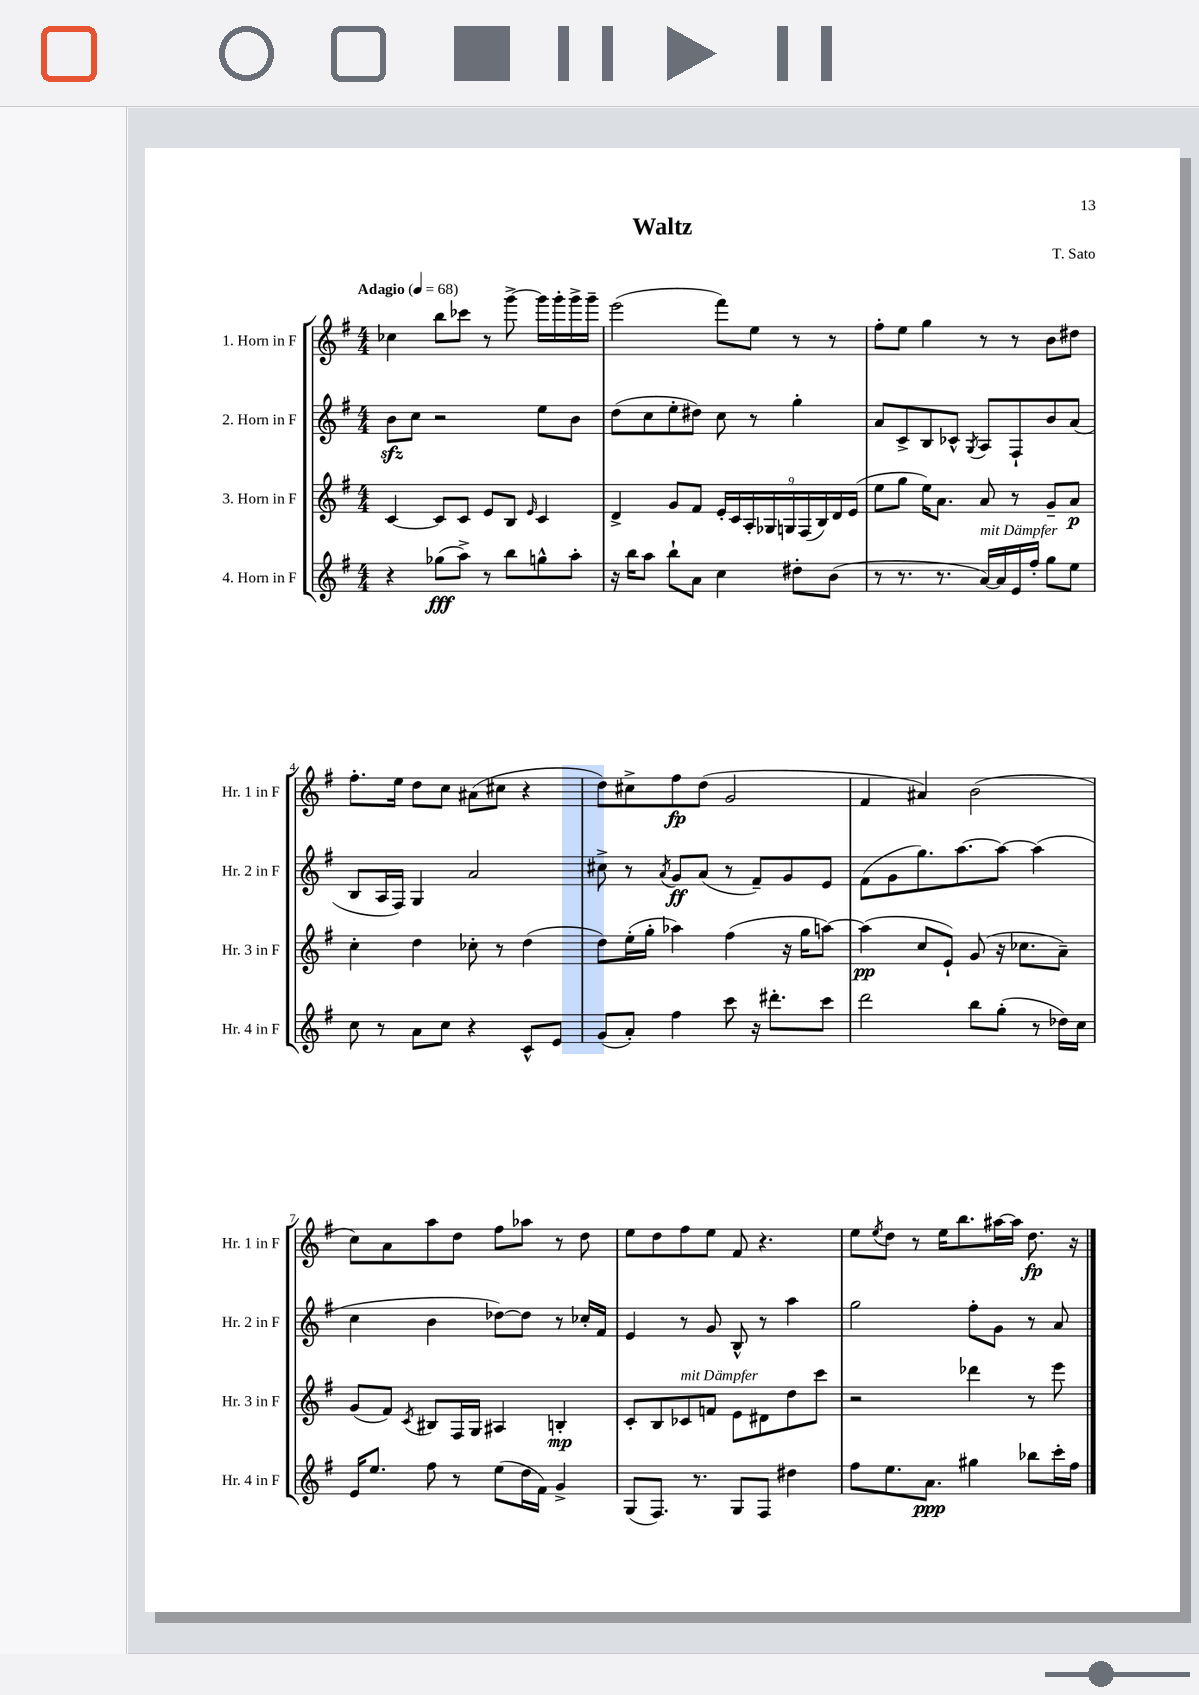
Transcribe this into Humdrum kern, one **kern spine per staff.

**kern	**dynam	**kern	**dynam	**kern	**dynam	**kern	**dynam
*part4	*part4	*part3	*part3	*part2	*part2	*part1	*part1
*staff4	*staff4	*staff3	*staff3	*staff2	*staff2	*staff1	*staff1
*I"4. Horn in F	*	*I"3. Horn in F	*	*I"2. Horn in F	*	*I"1. Horn in F	*
*I'Hr. 4 in F	*	*I'Hr. 3 in F	*	*I'Hr. 2 in F	*	*I'Hr. 1 in F	*
*clefG2	*	*clefG2	*	*clefG2	*	*clefG2	*
*k[f#]	*	*k[f#]	*	*k[f#]	*	*k[f#]	*
*M4/4	*	*M4/4	*	*M4/4	*	*M4/4	*
*MM68	*	*MM68	*	*MM68	*	*MM68	*
=1	=1	=1	=1	=1	=1	=1	=1
!	!	!	!	!	!	!LO:TX:a:B:t=Adagio	!
4r	.	[4c/	.	8bzz\L	.	4cc-X\	.
.	.	.	.	8cc\J	.	.	.
(8gg-X\L	fff	8c/L]	.	2r	.	8bb\L	.
8aa^\J)	.	8c/J	.	.	.	8ccc-X\J	.
8r	.	8e/L	.	.	.	8r	.
8bb\L	.	8B/J	.	.	.	[8ggg^\	.
.	.	16qqe/	.	.	.	.	.
8ggn^^\	.	4c/	.	8ee\L	.	16ggg\LL]	.
.	.	.	.	.	.	16ggg'\	.
8aa'\J	.	.	.	8b\J	.	16ggg^\	.
.	.	.	.	.	.	16ggg~\JJ	.
=2	=2	=2	=2	=2	=2	=2	=2
16r	.	4d^/	.	(8dd\L	.	(2eee\	.
16bb\KL	.	.	.	.	.	.	.
8aa\J	.	.	.	8cc\	.	.	.
8bb`\L	.	8g/L	.	8ee'\	.	.	.
8a\J	.	8f#/J	.	8dd#X\J)	.	.	.
4cc\	.	18e'/LL	.	8cc\	.	8fff#\L)	.
.	.	18c/	.	.	.	.	.
.	.	18A'/	.	.	.	.	.
.	.	.	.	8r	.	8ee\J	.
.	.	18G-X/	.	.	.	.	.
.	.	18Gn/	.	.	.	.	.
8dd#X'\L	.	.	.	4gg'\	.	8r	.
.	.	(18F#/	.	.	.	.	.
.	.	18B/)	.	.	.	.	.
(8b\J	.	.	.	.	.	8r	.
.	.	18d/	.	.	.	.	.
.	.	(18e/JJ	.	.	.	.	.
=3	=3	=3	=3	=3	=3	=3	=3
8r	.	8ee\L	.	8a/L	.	8ff#'\L	.
8.r	.	8gg\J	.	8c^/	.	8ee\J	.
.	.	16ee\KL)	.	8B/	.	4gg\	.
8.r	.	8.a\J	.	.	.	.	.
.	.	.	.	8c-X^^/J	.	.	.
.	.	.	.	8qG/	.	.	.
!LO:TX:a:i:t=mit Dämpfer	!	!	!	!	!	!	!
[16a/LL)	.	8a/	.	8A/L	.	8r	.
16a/]	.	.	.	.	.	.	.
16e/	.	8r	.	8F#`/	.	8r	.
16ff#'/JJ	.	.	.	.	.	.	.
8gg\L	.	8g~/L	.	8b/	.	8b\L	.
8ee\J	.	8a/J	p	(8a/J	.	8dd#X\J	.
!!LO:LB:g=z
=4	=4	=4	=4	=4	=4	=4	=4
8cc\	.	4cc'\	.	8B/L	.	8.ff#'\L	.
8r	.	.	.	16A/L	.	.	.
.	.	.	.	16F#/JJ)	.	16ee\Jk	.
8a\L	.	4dd\	.	4G/	.	8dd\L	.
8cc\J	.	.	.	.	.	8cc\J	.
4r	.	8cc-X'\	.	2a/	.	(8a#X\L	.
.	.	8r	.	.	.	8cc#X\J	.
8c^^/L	.	(4dd\	.	.	.	4r	.
8e/J	.	.	.	.	.	.	.
=5	=5	=5	=5	=5	=5	=5	=5
(8g/L	.	8dd\L)	.	8cc#X^\	.	8dd\L)	.
8a'/J)	.	(16ee'\L	.	8r	.	8cc#X^\	.
.	.	16gg'\JJ	.	.	.	.	.
.	.	.	.	8qa/	.	.	.
4ff#\	.	4aa-X\)	.	8g/L	ff	8ff#\	fp
.	.	.	.	(8a/J	.	(8dd\J	.
8ccc\	.	(4ff#\	.	8r	.	2g/	.
16r	.	.	.	8f#~/L)	.	.	.
8.ddd#X'\L	.	.	.	.	.	.	.
.	.	16r	.	8g/	.	.	.
.	.	16gg\KL	.	.	.	.	.
8ccc\J	.	[8aan\J)	.	8e/J	.	.	.
=6	=6	=6	=6	=6	=6	=6	=6
2ddd\	.	(4aa\]	pp	(8f#\L	.	4f#/	.
.	.	.	.	8g\	.	.	.
.	.	8cc/L	.	8.gg\)	.	4a#X/)	.
.	.	8e`/J)	.	.	.	.	.
.	.	.	.	[8.aa\	.	.	.
8bb\L	.	(8g/	.	.	.	(2b\	.
(8gg'\J	.	16r	.	8aa\J_	.	.	.
.	.	8.cc-X\L	.	.	.	.	.
8r	.	.	.	(4aa\]	.	.	.
16dd-X\LL)	.	8a~\J)	.	.	.	.	.
16cc\JJ	.	.	.	.	.	.	.
!!LO:LB:g=z
=7	=7	=7	=7	=7	=7	=7	=7
16e/KL	.	(8g/L	.	4cc\	.	8cc\L)	.
8.ee/J	.	.	.	.	.	.	.
.	.	8f#/J)	.	.	.	8a\	.
.	.	8qc/	.	.	.	.	.
8ff#\	.	8B#X/L	.	4b\	.	8aa\	.
8r	.	16F#/L	.	.	.	8dd\J	.
.	.	16G/JJ	.	.	.	.	.
(8ee\L	.	4A#X/	.	[8dd-X\L)	.	8ff#\L	.
16dd\L	.	.	.	8dd-\J]	.	8aa-X\J	.
16f#\JJ)	.	.	.	.	.	.	.
4g^/	.	4Bn'/	mp	8r	.	8r	.
.	.	.	.	16cc-X'/LL	.	8dd\	.
.	.	.	.	16f#/JJ	.	.	.
=8	=8	=8	=8	=8	=8	=8	=8
(8G/L	.	8c'/L	.	4e/	.	8ee\L	.
8.F#/J)	.	8B/	.	.	.	8dd\	.
!	!	!LO:TX:a:i:t=mit Dämpfer	!	!	!	!	!
.	.	8c-X/	.	8r	.	8ff#\	.
8.r	.	.	.	.	.	.	.
.	.	8fn/J	.	8g/	.	8ee\J	.
8G/L	.	8e\L	.	8B^^/	.	8f#/	.
8F#/J	.	8d#X\	.	8r	.	4.r	.
4dd#X\	.	8dd\	.	4aa\	.	.	.
.	.	8ccc\J	.	.	.	.	.
=9	=9	=9	=9	=9	=9	=9	=9
8ff#\L	.	2r	.	2gg\	.	8ee\L	.
.	.	.	.	.	.	8qee/	.
8.ee\	.	.	.	.	.	8dd\J	.
.	.	.	.	.	.	8r	.
8.a\J	ppp	.	.	.	.	.	.
.	.	.	.	.	.	16ee\KL	.
.	.	.	.	.	.	8.bb\	.
4gg#X\	.	4ddd-X\	.	8ff#'\L	.	.	.
.	.	.	.	8g\J	.	[16aa#X\L	.
.	.	.	.	.	.	16aa#\JJ]	.
8bb-X\L	.	8r	.	8r	.	8.dd\	fp
16ccc'\L	.	8eee\	.	8a/	.	.	.
16ff#\JJ	.	.	.	.	.	16r	.
==	==	==	==	==	==	==	==
*-	*-	*-	*-	*-	*-	*-	*-
